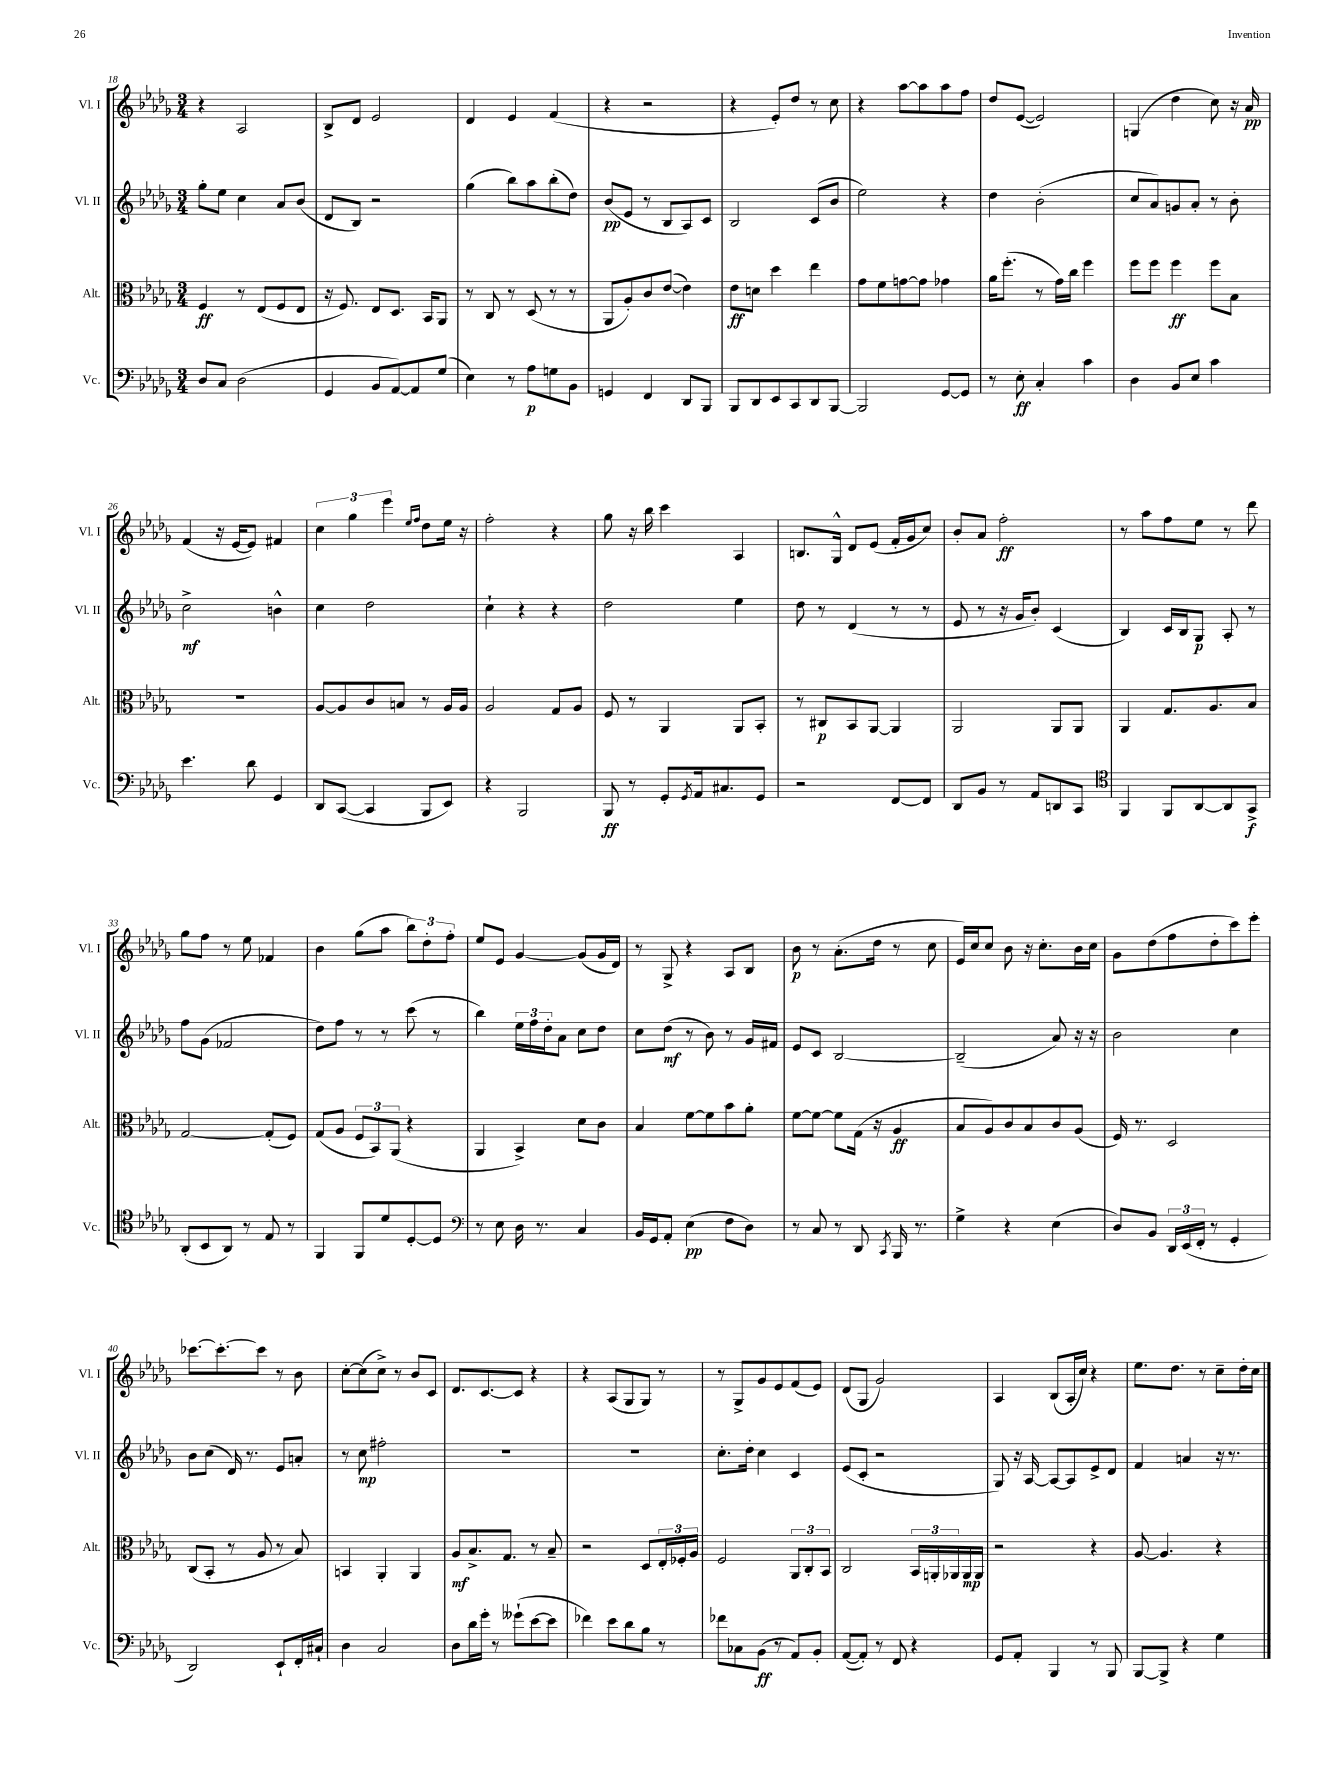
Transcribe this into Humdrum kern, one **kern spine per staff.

**kern	**kern	**kern	**kern
*staff4	*staff3	*staff2	*staff1
*clefF4	*clefC3	*clefG2	*clefG2
*k[b-e-a-d-g-]	*k[b-e-a-d-g-]	*k[b-e-a-d-g-]	*k[b-e-a-d-g-]
*M3/4	*M3/4	*M3/4	*M3/4
8D-	4F	8gg-'	4r
8C	.	8ee-	.
(2D-	8r	4cc	2A-
.	(8E-	.	.
.	8F	8a-	.
.	8E-	(8b-	.
=	=	=	=
4GG-	16r	8d-	8B-^
.	8.F)	.	.
.	.	8B-)	8d-
8BB-	8E-	2r	2e-
[8AA-)	8.D-	.	.
8AA-]	.	.	.
.	16BB-	.	.
(8G-	8AA-	.	.
=	=	=	=
4E-)	8r	(4gg-	4d-
.	8C	.	.
8r	8r	8bb-)	4e-
8A-	(8D-	8aa-	.
8G	8r	(8bb-'	(4f
8BB-	8r	8dd-)	.
=	=	=	=
4GG	8AA-	(8b-	4r
.	8A-')	8e-	.
4FF	8c	8r	2r
.	([8e-	8B-	.
8DD-	4e-])	8A-)	.
8BBB-	.	8c	.
=	=	=	=
8BBB-	8e-	2B-	4r
8DD-	8d	.	.
8EE-	4dd-	.	8e-')
8CC	.	.	8dd-
8DD-	4ee-	(8c	8r
[8BBB-	.	8b-	8cc
=	=	=	=
2BBB-]	8g-	2ee-)	4r
.	8f	.	.
.	[8g	.	[8aa-
.	8g]	.	8aa-]
[8GG-	4g-	4r	8aa-
8GG-]	.	.	8ff
=	=	=	=
8r	16a-	4dd-	8dd-
.	(8.ff'	.	.
8E-'	.	.	([8e-
4C'	8r	(2b-'	2e-])
.	16g-)	.	.
.	16cc	.	.
4c	4ff	.	.
=	=	=	=
4D-	8ff	8cc	(4G
.	8ff	8a-)	.
8BB-	4ff	8g	4dd-
8E-	.	8a-'	.
4c	8ff	8r	8cc)
.	8B-	8b-'	16r
.	.	.	16a-
=	=	=	=
4.e-	2.r	2cc^	(4f
.	.	.	16r
.	.	.	[16e-
8d-	.	.	8e-])
4GG-	.	4b^^	4f#
=	=	=	=
8DD-	[8A-	4cc	6cc
([8CC	8A-]	.	.
.	.	.	6gg-
4CC]	8c	2dd-	.
.	.	.	6eee-
.	8B	.	.
.	.	.	16qqee-
.	.	.	16qqff
8BBB-	8r	.	8dd-
8EE-)	16A-	.	16ee-
.	16A-	.	16r
=	=	=	=
4r	2A-	4cc`	2ff'
2BBB-	.	4r	.
.	8G-	4r	4r
.	8A-	.	.
=	=	=	=
8BBB-	8F	2dd-	8gg-
8r	8r	.	16r
.	.	.	16bb-
8GG-'	4AA-	.	4ccc
8qGG-	.	.	.
16AA-	.	.	.
8.C#	.	.	.
.	8AA-	4ee-	4A-
8GG-	8BB-'	.	.
=	=	=	=
2r	8r	8dd-	8.B
.	8C#	8r	.
.	.	.	16G-^^
.	8BB-	(4d-	8d-
.	[8AA-	.	(8e-
[8FF	4AA-]	8r	16f'
.	.	.	16g-
8FF]	.	8r	8cc)
=	=	=	=
8DD-	2AA-	8e-	8b-'
8BB-	.	8r	8a-
8r	.	16r	2ff'
.	.	16g-	.
8AA-	.	8b-')	.
8DD	8AA-	(4c	.
8CC	8AA-	.	.
=	=	=	=
*clefC4	*	*	*
4FF	4AA-	4B-)	8r
.	.	.	8aa-
8FF	8.G-	16c	8ff
.	.	16B-	.
[8AA-	.	8G-	8ee-
.	8.A-	.	.
8AA-]	.	8A-'	8r
8GG-^	8B-	8r	8ddd-
=	=	=	=
(8AA-'	[2G-	8ff	8gg-
8BB-	.	(8g-	8ff
8AA-)	.	2f-	8r
8r	.	.	8ee-
8E-	(8G-']	.	4f-
8r	8F)	.	.
=	=	=	=
4FF	(8G-	8dd-)	4b-
.	8A-	8ff	.
8FF	12F	8r	(8gg-
.	12BB-)	.	.
8d-	.	8r	8aa-
.	(12AA-	.	.
[8D-'	4r	(8ccc	12bb-)
.	.	.	12dd-'
8D-]	.	8r	.
.	.	.	12ff'
=	=	=	=
*clefF4	*	*	*
8r	4AA-	4bb-)	8ee-
8E-	.	.	8e-
16D-	4BB-^)	24ee-	[4g-
.	.	24ff	.
8.r	.	.	.
.	.	24dd-'	.
.	.	8a-	.
4C	8d-	8cc	(8g-]
.	8c	8dd-	16g-
.	.	.	16d-)
=	=	=	=
16BB-	4B-	8cc	8r
16GG-	.	.	.
8AA-'	.	(8dd-	8G-^
(4E-	[8f	8r	4r
.	8f]	8b-)	.
8F	8b-	8r	8A-
8D-)	8a-'	16g-	8B-
.	.	16f#	.
=	=	=	=
8r	[8f	8e-	8b-
8C	8f_	8c	8r
8r	8f]	[2B-	(8.a-'
8DD-	(16G-	.	.
.	16r	.	16dd-
8qCC	.	.	.
16BBB-	4A-	.	8r
8.r	.	.	.
.	.	.	8cc
=	=	=	=
4G-^	8B-	(2B-~]	16e-)
.	.	.	16cc
.	8A-)	.	8cc
4r	8c	.	8b-
.	8B-	.	16r
.	.	.	8.cc'
(4E-	8c	8a-)	.
.	(8A-	16r	16b-
.	.	16r	16cc
=	=	=	=
8D-)	16F)	2b-	8g-
.	8.r	.	.
8BB-	.	.	(8dd-
24DD-	2D-	.	8ff
(24EE-	.	.	.
24FF'	.	.	.
8r	.	.	8dd-'
4GG-'	.	4cc	8ccc)
.	.	.	8eee-'
=	=	=	=
2DD-)	(8C	8b-	[8.ccc-
.	8BB-'	(8cc	.
.	.	.	8.ccc-'_
.	8r	16d-)	.
.	.	8.r	.
.	8A-	.	8ccc-]
8EE-`	8r	8e-	8r
16FF'	8B-)	8a'	8b-
16C#`	.	.	.
=	=	=	=
4D-	4BB	8r	[8cc'
.	.	8cc	(8cc]
2C	4AA-'	2ff#'	8cc^)
.	.	.	8r
.	4AA-	.	8b-
.	.	.	8c
=	=	=	=
8D-	8A-	2.r	8.d-
16d-	8.B-^	.	.
16g-'	.	.	[8.c
8r	.	.	.
.	8.G-	.	.
(8g--`	.	.	8c]
[8e-	8r	.	4r
8e-]	8B-~	.	.
=	=	=	=
4f-)	2r	2.r	4r
8e-	.	.	(8A-
8d-	.	.	8G-
8B-	8D-	.	8G-)
8r	24E-'	.	8r
.	24F-'	.	.
.	24A-	.	.
=	=	=	=
8f-	2F	8.cc'	8r
8C-	.	.	8G-^
.	.	16dd-'	.
(8BB-	.	4cc	8g-
8r	.	.	8e-
8AA-)	12AA-	4c	(8f
.	12C'	.	.
8BB-'	.	.	8e-)
.	12BB-	.	.
=	=	=	=
([8AA-	2C	(8e-	(8d-
8AA-'])	.	8c'	8G-
8r	.	2r	2g-)
8FF	.	.	.
4r	24BB-	.	.
.	24AA'	.	.
.	24AA-	.	.
.	16AA-	.	.
.	16AA-	.	.
=	=	=	=
8GG-	2r	8G-)	4A-
8AA-'	.	16r	.
.	.	[16A-	.
4BBB-	.	8A-_	(8B-
.	.	8A-]	16A-'
.	.	.	16cc)
8r	4r	8e-^	4r
8BBB-	.	8d-	.
=	=	=	=
[8BBB-	[8A-	4f	8.ee-
8BBB-^]	4.A-]	.	.
.	.	.	8.dd-
4r	.	4a	.
.	.	.	8r
4G-	4r	16r	8cc~
.	.	8.r	.
.	.	.	16dd-'
.	.	.	16cc
==	==	==	==
*-	*-	*-	*-
